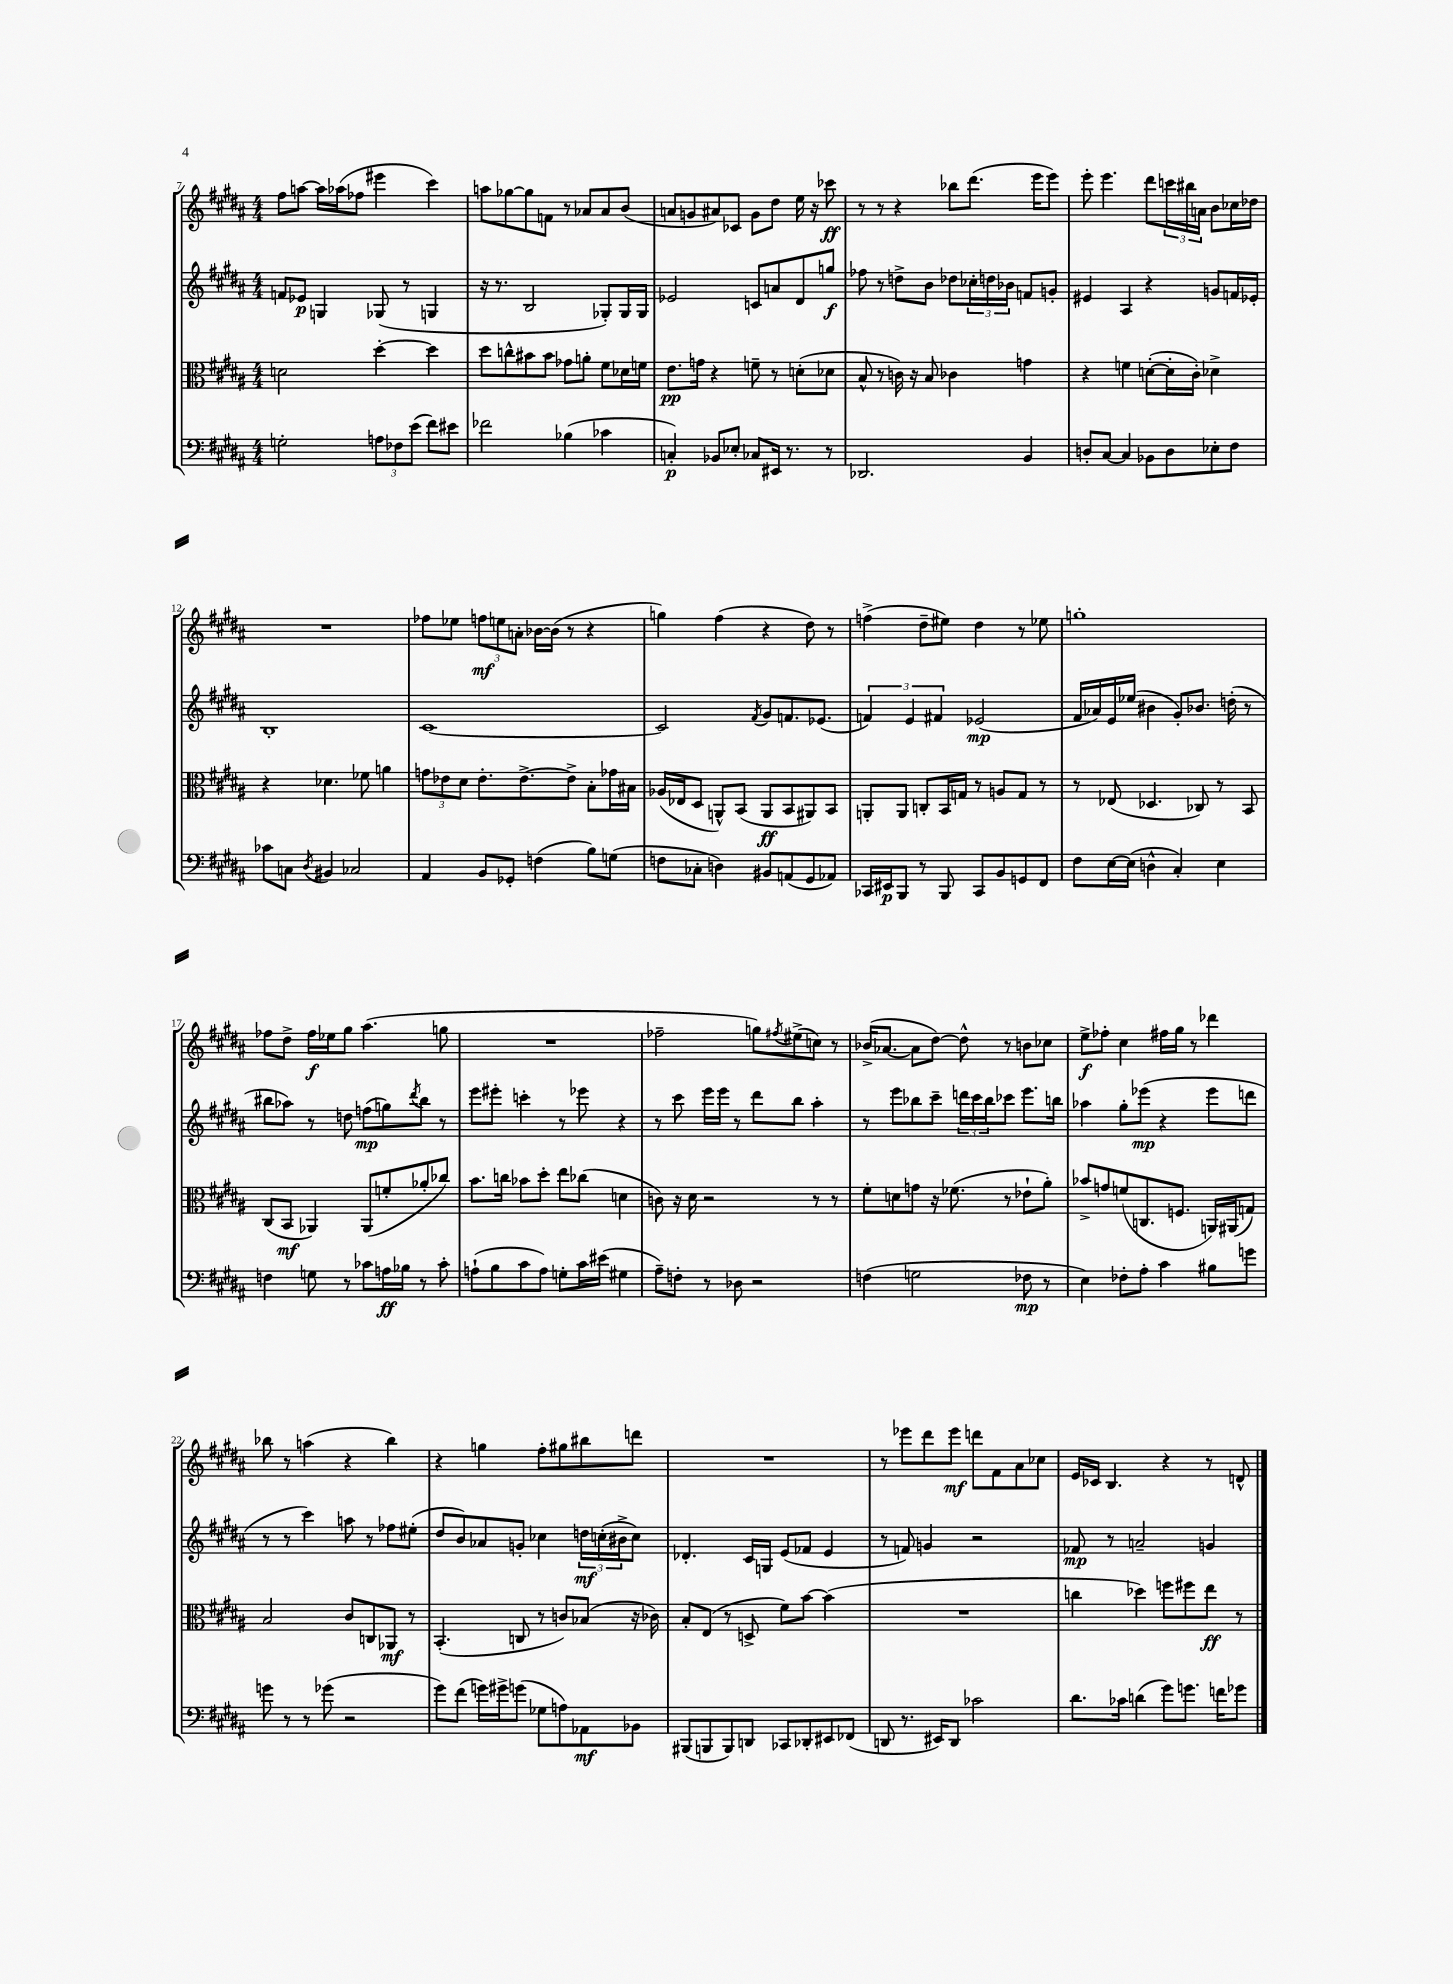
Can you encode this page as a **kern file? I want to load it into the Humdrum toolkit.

**kern	**kern	**kern	**kern
*staff4	*staff3	*staff2	*staff1
*clefF4	*clefC3	*clefG2	*clefG2
*k[f#c#g#d#a#]	*k[f#c#g#d#a#]	*k[f#c#g#d#a#]	*k[f#c#g#d#a#]
*M4/4	*M4/4	*M4/4	*M4/4
2G'	2d	8f	8ff#
.	.	8e-	[8aa
.	.	4G	16aa]
.	.	.	(16aa-
.	.	.	8ff-
12A	[4dd#'	(8G-	4eee#
12F-	.	.	.
.	.	8r	.
(12e	.	.	.
8f#)	4dd#]	4G	4ccc#)
8e#	.	.	.
=	=	=	=
2f-	8dd#	16r	8aa
.	.	8.r	.
.	8cc^^	.	[8gg-
.	8b#	2B	8gg-]
.	8b#	.	8f
(4B-	8g-	.	8r
.	8a'	.	8a-
4c-	8f#	8G-')	8a-
.	16d-	16G-	(8b
.	16f	16G-	.
=	=	=	=
4C')	8.e	2e-	8a
.	.	.	8g
.	16g	.	.
8BB-	4r	.	8a#)
8E-'	.	.	8c-
8C-	8f~	8c	8g
16EE#	8r	8a	8dd#
8.r	.	.	.
.	(8d'	8d#	16ee
.	.	.	16r
8r	8d-	8gg	8ccc-
=	=	=	=
2.DD-	8B^^	8ff-	8r
.	8r	8r	8r
.	16c)	8dd^	4r
.	16r	.	.
.	8B	8b	.
.	4c-	8dd-	8bb-
.	.	24cc-'	(8.ddd#
.	.	24dd	.
.	.	24b-	.
4BB	4g	8f	.
.	.	.	16eee
.	.	8g'	8eee)
=	=	=	=
8D'	4r	4e#	8eee'
[8C#	.	.	4.eee
4C#]	4f	4A#	.
8BB-	([8d'	4r	8ddd#
8D	16d']	.	24ccc
.	.	.	24bb#
.	16c#')	.	.
.	.	.	24a
8E-'	4d-^	8g	8b
8F#	.	16f	16cc-
.	.	16e-'	16dd-
=	=	=	=
8c-	4r	1B'	1r
8C	.	.	.
8qD#	.	.	.
4BB#	4.d-	.	.
2C-	.	.	.
.	8f-	.	.
.	4a	.	.
=	=	=	=
4AA#	12g	[1c#	8ff-
.	12e-	.	.
.	.	.	8ee-
.	12d#	.	.
8BB	8.e-'	.	12ff
.	.	.	12ee
8GG-'	.	.	.
.	.	.	12a'
.	[8.e-^	.	.
(4F	.	.	[16b-
.	.	.	(16b-]
.	8e-^]	.	8r
8B)	8B'	.	4r
(8G	16g-	.	.
.	16B#	.	.
=	=	=	=
8F	(16A-	2c#]	4gg)
.	16E-	.	.
8C-'	8D#	.	.
4D)	8AA^^)	.	(4ff#
.	(8BB	.	.
.	.	8qf#	.
8BB#	8AA	8g#	4r
(8AA	8BB	8.f	.
8GG#	8AA#)	.	8dd#)
.	.	(8.e-	.
8AA-)	8BB	.	8r
=	=	=	=
16CC-	8AA'	6f)	(4ff^
16EE#	.	.	.
8BBB	8AA	.	.
.	.	6e	.
8r	8C'	.	8dd#~
.	.	6f#	.
8BBB	16BB	.	8ee#)
.	16G	.	.
8CC-	8r	(2e-	4dd#
8BB	8A	.	.
8GG	8G	.	8r
8FF#	8r	.	8ee-
=	=	=	=
8F#	8r	16f#	1gg'
.	.	16a-)	.
[16E	(8E-	16e	.
(16E]	.	(16ee-	.
4D^^	4.D-	4b#	.
4C#')	.	8g#')	.
.	8C-)	8.b-	.
4E	8r	.	.
.	.	(16dd'	.
.	8BB	8r	.
=	=	=	=
4F	(8C#	8bb#	8ff-
.	8BB	8aa-)	8dd#^
8G	4AA-)	8r	16ff-
.	.	.	16ee-
8r	.	8dd	8gg#
8c-	(8AA-	(8ff	(4.aa#
16A	8f'	8gg)	.
16B-	.	.	.
.	.	8qddd#	.
8r	8a-'	8bb#	.
8c-'	8cc-)	8r	8gg
=	=	=	=
(8A`	8.b	8eee	1r
8B	.	8eee#'	.
.	16cc	.	.
8c#	8b-	4ccc'	.
8A)	8dd#'	.	.
8G'	8ee	8r	.
16c#	(8cc-	8eee-	.
(16e#	.	.	.
4G#	4d	4r	.
=	=	=	=
8A#~)	8c)	8r	2ff-~
8F'	16r	8ccc#	.
.	16d#	.	.
8r	2r	16eee	.
.	.	16eee	.
8D-	.	8r	.
2r	.	8ddd#	8gg)
.	.	.	8qff#
.	.	8bb	(8ee#^
.	8r	4aa#'	8cc)
.	8r	.	8r
=	=	=	=
(4F	8f#'	8r	(16b-^
.	.	.	[8.a-
.	8d	8eee	.
2G	8g	8bb-	8a-]
.	16r	8ccc#~	[8dd#)
.	(8.f-	.	.
.	.	24ddd	8dd#^^]
.	.	24ccc#	.
.	.	24bb-	.
.	8r	8ccc-	8r
8F-	8e-`	8.eee	8b
8r	8a#')	.	8cc-
.	.	16bb	.
=	=	=	=
4E)	8b-^	4aa-	8ee^
.	8g	.	8ff-'
8F-'	(8f	8gg#'	4cc#
8A#'	8.C	(8eee-	.
4c#	.	4r	16ff#
.	8.F	.	16gg#
.	.	.	8r
8B#	16AA)	8eee-	4ddd-
.	(16AA#	.	.
8g	8G)	8ddd	.
=	=	=	=
8g	2B	8r	8bb-
8r	.	8r	8r
8r	.	4ccc#)	(4aa
(8g-	.	.	.
2r	8c#	8aa	4r
.	8C	8r	.
.	8AA-	8ff-	4bb-)
.	8r	(8ee#'	.
=	=	=	=
8g#)	(4.BB'	8dd#	4r
(8f#	.	8b)	.
16g)	.	8a-	4gg
16g#^	.	.	.
(8g	8C	8g'	.
8G-	8r	4cc-	8ff#'
8A)	8c)	.	8gg#
8AA-	(8B-	24dd	8bb#
.	.	(24cc'	.
.	.	24b#^	.
8BB-	16r	8cc)	8ddd
.	16c-)	.	.
=	=	=	=
(8BBB#	8B'	4.d-'	1r
8BBB	(8E	.	.
8BBB)	8r	.	.
8DD	8D^	16c#	.
.	.	16G	.
8CC-	8f#)	(8e	.
8DD-'	[8b	8f-	.
8EE#	(4b]	4e	.
(8FF-	.	.	.
=	=	=	=
8DD	1r	8r	8r
8.r	.	8f)	8eee-
.	.	4g	8ddd#
16EE#)	.	.	.
8DD	.	.	8eee-
2c-	.	2r	8ddd
.	.	.	8f#
.	.	.	8a#
.	.	.	8cc-
=	=	=	=
8.d#	4cc	8f-	16e
.	.	.	16c-
.	.	8r	4.B
16c-	.	.	.
(4d	4dd-)	2a~	.
8g#)	8ff	.	4r
8.g	8ff#	.	.
.	8ee	4g	8r
16f	.	.	.
8g-	8r	.	8d^^
==	==	==	==
*-	*-	*-	*-
